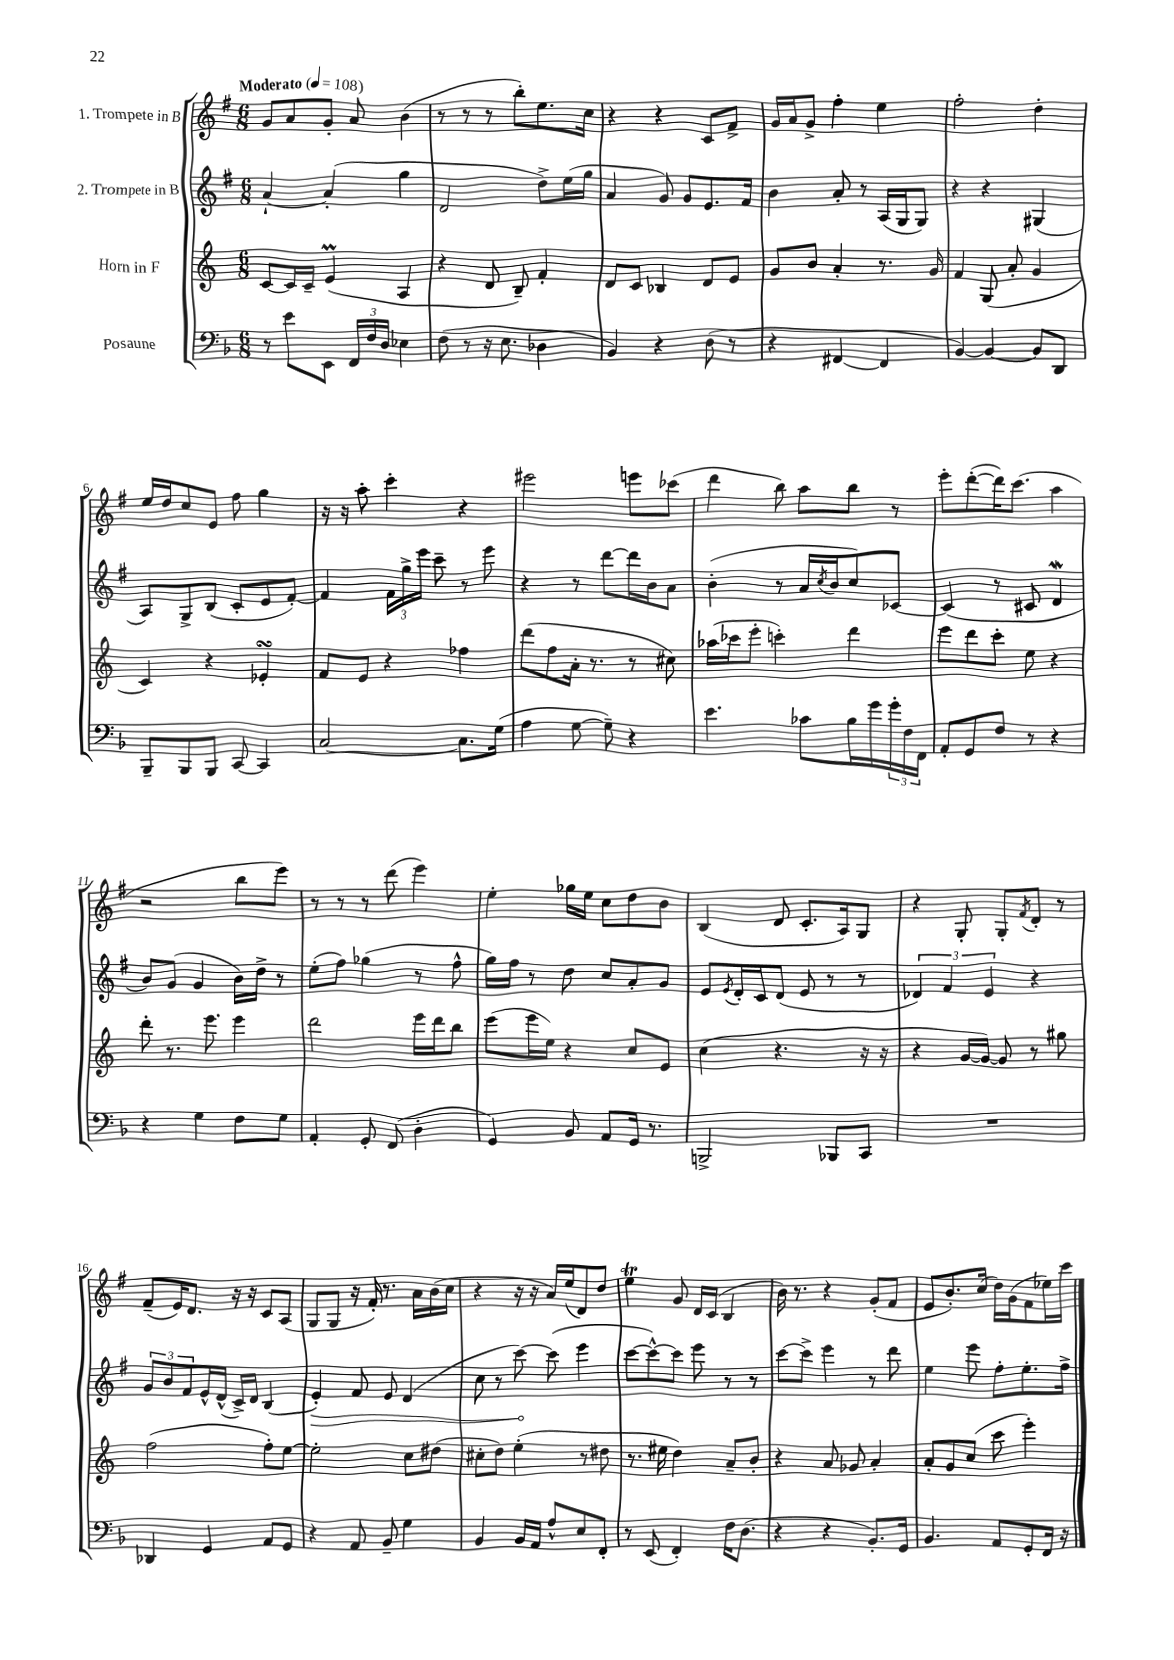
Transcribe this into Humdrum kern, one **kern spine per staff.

**kern	**kern	**kern	**kern
*staff4	*staff3	*staff2	*staff1
*clefF4	*clefG2	*clefG2	*clefG2
*k[b-]	*k[]	*k[f#]	*k[f#]
*M6/8	*M6/8	*M6/8	*M6/8
*MM108	*MM108	*MM108	*MM108
8r	[8c	[4a`	8g
8e	16c]	.	8a
.	16c~	.	.
8EE	(4e	(4a']	8g'
24FF	.	.	8a
24F	.	.	.
24D	.	.	.
4E-	4A	4gg	(4b
=	=	=	=
(8F	4r	2d	8r
8r	.	.	8r
16r	8d	.	8r
8.E	.	.	.
.	8B~)	.	8bb')
4D-	4f'	8dd^)	8.ee
.	.	(16ee	.
.	.	16gg	16cc
=	=	=	=
4BB-)	8d	4a	4r
.	8c	.	.
4r	4B-	8g)	4r
.	.	8g	.
(8D	8d	8.e	8c
8r	8e	.	8f#^
.	.	16f#	.
=	=	=	=
4r	8g	4b	16g
.	.	.	16a
.	8b	.	8g^
[4FF#	4a'	8a'	4ff#'
.	.	8r	.
4FF#]	8.r	(16A	4ee
.	.	16G	.
.	.	8G)	.
.	16g	.	.
=	=	=	=
[4BB-)	4f	4r	2ff#'
4BB-_	(8G	4r	.
.	8a'	.	.
8BB-]	4g	(4G#	4dd'
8DD	.	.	.
=	=	=	=
8BBB-~	4c)	8A)	16ee
.	.	.	16dd
8BBB-	.	8G^	8cc
8BBB-	4r	(8B	8e
[8CC	.	8c'	8ff#
4CC]	4e-'	8e	4gg
.	.	[8f#')	.
=	=	=	=
[2C	8f	4f#]	16r
.	.	.	16r
.	8e	.	8aa'
.	4r	24f#	4ccc'
.	.	24gg^	.
.	.	24eee	.
.	.	8ccc~	.
8.C]	4ff-	8r	4r
.	.	8eee	.
(16G	.	.	.
=	=	=	=
4A	(8ddd	4r	2eee#
.	8ff	.	.
[8G	16a'	8r	.
.	8.r	.	.
8G~])	.	[8ddd	.
4r	8r	16ddd]	8eee
.	.	16b	.
.	8cc#)	8a	(8ccc-
=	=	=	=
4.e	(16aa-	(4b'	4ddd
.	16ccc-	.	.
.	8eee'	.	.
.	4ccc')	8r	8bb)
8c-	.	16a	8aa
.	.	8qcc	.
.	.	16b	.
16B-	4ddd	8cc)	8bb
16g	.	.	.
24g'	.	[8c-	8r
24F	.	.	.
24FF	.	.	.
=	=	=	=
8AA'	8eee	(4c-]	8eee'
8GG	8ddd	.	([8ddd'
8F	8ccc'	8r	16ddd])
.	.	.	(8.ccc
8r	8ee	8c#	.
4r	4r	4d	4aa
=	=	=	=
4r	8ddd'	8b)	2r
.	8.r	(8g	.
4G	.	4g	.
.	8.eee	.	.
8F	4eee	16b)	8bb
.	.	16dd^	.
8G	.	8r	8eee)
=	=	=	=
4AA'	2ddd	(8ee'	8r
.	.	8ff#)	8r
8GG'	.	(4gg-	8r
(8FF	.	.	(8ddd
4D'	16eee	8r	4eee)
.	16ddd	.	.
.	8bb	8ff#^^	.
=	=	=	=
4GG)	(8eee	16gg)	4ee'
.	.	16ff#	.
.	16eee	8r	.
.	16ee)	.	.
8BB-	4r	8dd	16gg-
.	.	.	16ee
8AA	.	8cc	8cc
16GG	8cc	8a'	8dd
8.r	.	.	.
.	8e	8g	8b
=	=	=	=
2BBB^	(4cc	8e	(4B
.	.	8qe	.
.	.	16d'	.
.	.	16c	.
.	4.r	(8d	8d
.	.	8e	8.c'
8BBB-	.	8r	.
.	.	.	16A)
8CC	16r	8r	8G
.	16r	.	.
=	=	=	=
2.r	4r	6d-)	4r
.	.	6f#	.
.	[16g	.	8G'
.	16g_)	.	.
.	.	6e	.
.	8g]	.	8G'
.	.	.	8qf#
.	8r	4r	8d'
.	8gg#	.	8r
=	=	=	=
4DD-	(2ff	12g	(8f#~
.	.	12b	.
.	.	.	16e)
.	.	12f#	.
.	.	.	8.d
4GG	.	16e^^	.
.	.	(16d^^	.
.	.	16c^)	16r
.	.	16d	16r
8AA	8ff')	(4B	8c
8GG	[8ee	.	(8A
=	=	=	=
4r	2ee']	4e')	8G
.	.	.	8G
8AA	.	8f#	16r
.	.	.	16f#')
8BB-~	.	8e	8.r
4G	8cc	(4d	.
.	.	.	16a
.	(8dd#	.	(16b
.	.	.	16cc
=	=	=	=
4BB-	8cc#'	8cc	4r
.	8dd)	8r	.
16BB-	(4ee'	[8ccc)	16r
16AA	.	.	16r
8A^^	.	(8ccc]	16a)
.	.	.	(16ee
8E	8r	4eee	8d)
8FF'	8dd#	.	8dd
=	=	=	=
8r	8.r	[8ccc	4ee
(8EE	.	8ccc^^_)	.
.	16ee#	.	.
4FF')	4dd)	8ccc]	8g
.	.	8eee	16d
.	.	.	(16c
16F	8a~	8r	4B
(8.D	.	.	.
.	8b'	8r	.
=	=	=	=
4r	4r	[8ccc	16b)
.	.	.	8.r
.	.	8ccc^]	.
4r	8a	4eee	4r
.	8g-	.	.
8.BB-')	4a'	8r	(8g'
.	.	8ddd	8f#
16GG	.	.	.
=	=	=	=
4.BB-	8a'	4ee	8e
.	8g	.	8.b')
.	(8cc	8eee	.
.	.	.	(16cc
8AA	8ccc	8ff#'	16dd)
.	.	.	(16g
8GG'	4eee')	8.ee'	8f#
16FF	.	.	16ee-)
16r	.	16ff#^	16ccc
==	==	==	==
*-	*-	*-	*-
